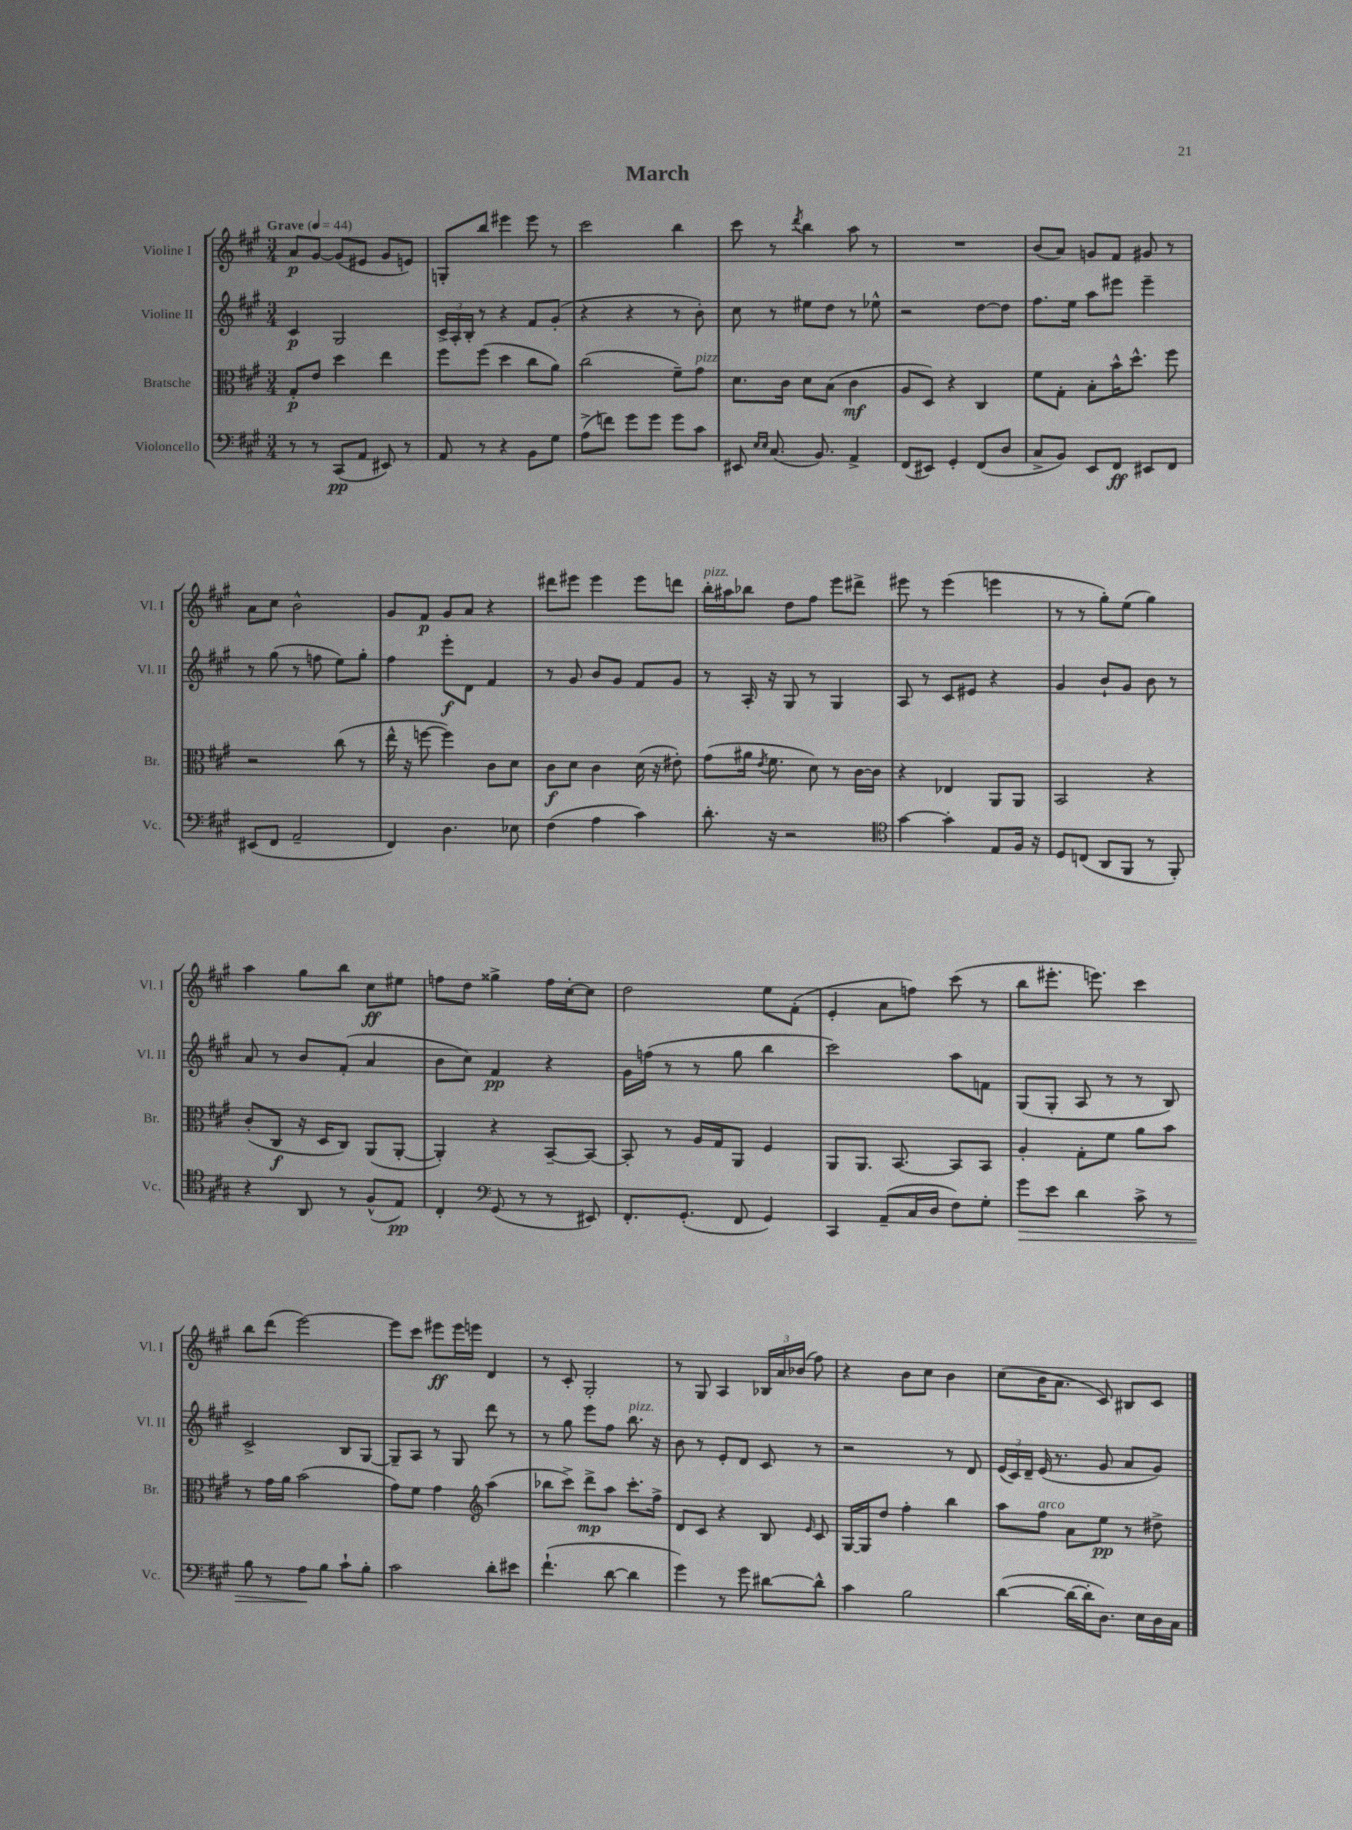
\header { title = "March" }
<<
\new StaffGroup <<
\new Staff = "s0" \with { instrumentName = "Violine I" shortInstrumentName = "Vl. I" } {
    \clef treble \key a \major \numericTimeSignature \time 3/4 \tempo "Grave" 4 = 44
    \autoBeamOff a'8[\p gis'8]~ gis'8[( eis'8] gis'8[ e'8]) |
    g8[-. b''8] eis'''4 eis'''8 r8 |
    cis'''2 b''4 |
    cis'''8 r8 \acciaccatura { d'''8 } b''4 a''8 r8 |
    R2. |
    b'8[( a'8]) g'8[ fis'8] gis'8 r8 |
    a'8[ cis''8] b'2-^ |
    gis'8[ fis'8]\p gis'8[ a'8] r4 |
    dis'''8[ eis'''8] eis'''4 eis'''8[ d'''8] |
    b''16[-.^\markup { \italic "pizz." } ais''16 bes''8] d''8[ fis''8] e'''8[ dis'''8]-> |
    eis'''8 r8 eis'''4( e'''4 |
    r8 r8 gis''8[-.) e''8]( gis''4) |
    a''4 gis''8[ b''8] cis''8[\ff eis''8] |
    f''8[ d''8] gisis''4-> f''16[ cis''16~-. cis''8] |
    d''2 e''8[ fis'8]-.( |
    e'4-. a'8[ f''8]) cis'''8( r8 |
    b''8[ eis'''8.]-. e'''8.) cis'''4 |
    b''8[ d'''8]( e'''2~) |
    e'''8[ cis'''8] eis'''8[\ff eis'''16 e'''16] d'4 |
    r8 cis'8-. gis2-. |
    r8 gis8 a4 \tuplet 3/2 { bes16[ a'16 bes'16]( } fis''8) |
    r4 b'8[ cis''8] b'4 |
    cis''8[( b'16 a'8.] cis'8) bis8[ cis'8] \bar "|." |
}
\new Staff = "s1" \with { instrumentName = "Violine II" shortInstrumentName = "Vl. II" } {
    \clef treble \key a \major \numericTimeSignature \time 3/4
    \autoBeamOff cis'4\p gis2 |
    \tuplet 3/2 { cis'16[-> a16-. b16]-. } r8 r4 fis'8[ gis'8]-.( |
    r4 r4 r8 b'8-.) |
    cis''8 r8 eis''8[ d''8] r8 ees''8-^ |
    r2 d''8[~ d''8] |
    fis''8.[ e''16] a''8[ eis'''8] eis'''4-- |
    r8 gis''8( r8 f''8 e''8[) gis''8]-. |
    fis''4 e'''8[-.\f d'8] fis'4 |
    r8 gis'8 b'8[ gis'8] fis'8[ gis'8] |
    r8 a16-. r16 gis8 r8 gis4 |
    a8 r8 cis'8[ eis'8] r4 |
    gis'4 b'8[-! gis'8] b'8 r8 |
    a'8 r8 b'8[ fis'8]-.( a'4 |
    b'8[ cis''8]) fis'4\pp r4 |
    gis'16[ f''16]( r8 r8 gis''8 b''4 |
    cis'''2) a''8[ f'8] |
    gis8[( gis8]-. a8 r8 r8 b8) |
    cis'2-> b8[ gis8]~ |
    gis8[-- a8] r8 gis8 d'''8 r8 |
    r8 gis''8 e'''8[ fis''8] b''8.^\markup { \italic "pizz." } r16 |
    b'8 r8 e'8[-. d'8] cis'8 r8 |
    r2 r8 d'8 |
    \tuplet 3/2 { e'16[( cis'16) d'16]-- } e'16( r8. gis'8 a'8[ gis'8]) \bar "|." |
}
\new Staff = "s2" \with { instrumentName = "Bratsche" shortInstrumentName = "Br." } {
    \clef alto \key a \major \numericTimeSignature \time 3/4
    \autoBeamOff gis8[-.\p e'8] d''4 e''4 |
    fis''8[ fis''8]( d''4 cis''8[ a'8]) |
    cis''2( fis'8[--) gis'8]^\markup { \italic "pizz." } |
    d'8.[ cis'16] d'8[ b8]( cis'4\mf |
    a8[ d8]) r4 cis4 |
    fis'8[ gis8]-. b8[-. b'16-^ d''8.]-^ fis''8 |
    r2 cis''8( r8 |
    e''16-^ r16 f''8~ f''4) cis'8[ d'8] |
    cis'8[\f d'8] cis'4 d'16( r16 eis'8-.) |
    gis'8[( ais'16] \acciaccatura { e'8 } fis'8. d'8) r8 cis'16[~ cis'16] |
    r4 ees4 a,8[ a,8] |
    b,2 r4 |
    cis'8[-.( cis8]\f r16 d16[ cis8]) a,8[( a,8]~-. |
    a,4-.) r4 b,8[~-- b,8]~ |
    b,8-. r8 a16[ gis16 a,8] fis4 |
    a,8[ a,8.] b,8.~ b,8[ b,8] |
    a4-. gis8[-. fis'8] a'8[ b'8] |
    r8 gis'16[ a'16] b'2( |
    gis'8[) fis'8] gis'4 \clef treble a''4( |
    bes''8[ cis'''8]->) d'''8[->\mp a''8] cis'''8.[-. fis''16]-> |
    d'8[ cis'8] r4 b8 \grace { e'16 } cis'8 |
    gis16[~ gis16 d''8] fis''4-. b''4 |
    a''8[ fis''8]^\markup { \italic "arco" } a'8[ e''8]\pp r8 dis''8-> \bar "|." |
}
\new Staff = "s3" \with { instrumentName = "Violoncello" shortInstrumentName = "Vc." } {
    \clef bass \key a \major \numericTimeSignature \time 3/4
    \autoBeamOff r8 r8 cis,8[\pp( a,8] eis,8) r8 |
    a,8 r8 r4 b,8[ gis8] |
    a8[->( f'8]) gis'8[ gis'8] gis'8[ cis'8] |
    eis,8 \grace { e16[ e16] } cis8.( b,8.) a,4-> |
    fis,8[( eis,8]) gis,4-. fis,8[( d8] |
    cis8[-> b,8]) e,8[ fis,8]\ff eis,8[ fis,8] |
    eis,8[( fis,8] a,2-- |
    fis,4) d4. ees8 |
    fis4( a4 cis'4) |
    d'8.-. r16 r2 |
    \clef tenor gis'4~ gis'4-. e8[ fis16] r16 |
    d8[ c8]( a,8[ fis,8] r8 fis,8-.) |
    r4 a,8 r8 fis8[-^( e8]\pp) |
    cis4-. \clef bass gis,8( r8 r8 eis,8) |
    fis,8.[-. gis,8.]-.( fis,8 gis,4) |
    cis,4 a,8[--( cis16 d16] fis8[) gis8]-. |
    gis'8[\> e'8] d'4 cis'8-> r8 |
    b8 r8 a8[\! b8] cis'8[-! b8]-. |
    cis'2 d'8[-. eis'8] |
    fis'4.-!( d'8~ d'4 |
    gis'4) r8 gis'8 dis'8[~ dis'8]-^ |
    cis'4 b2 |
    d'4~( d'16[~ d'16-. d8.]) e16[ d16 cis16] \bar "|." |
}
>>
>>
\layout { \context { \Score \remove "Bar_number_engraver" } }
